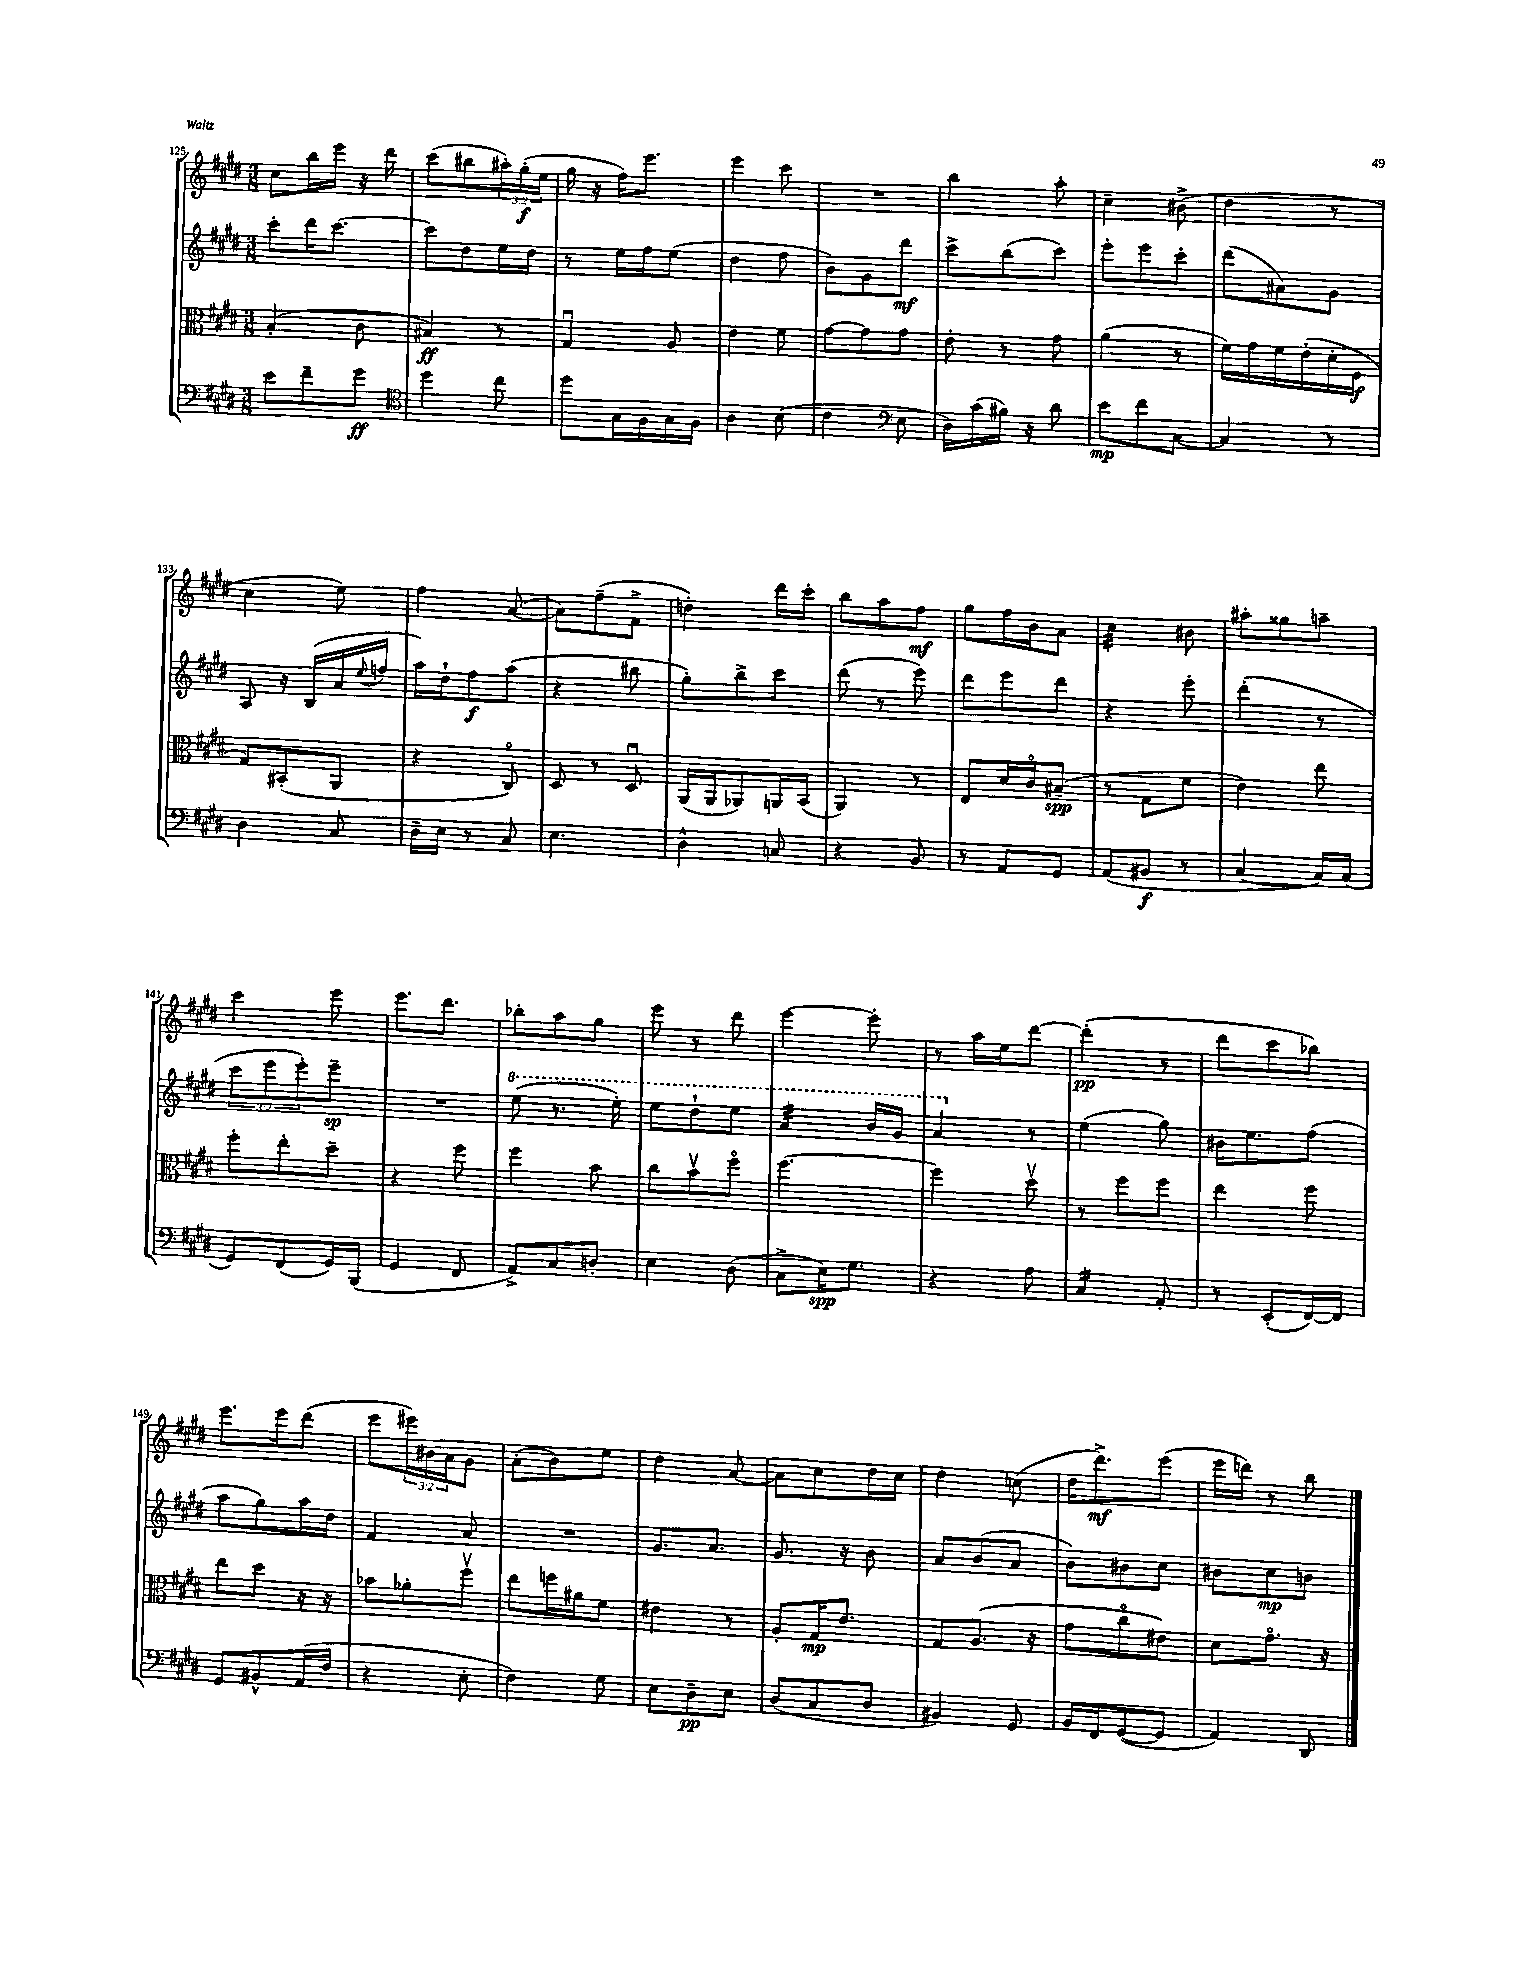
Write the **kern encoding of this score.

**kern	**kern	**kern	**kern
*staff4	*staff3	*staff2	*staff1
*clefF4	*clefC3	*clefG2	*clefG2
*k[f#c#g#d#]	*k[f#c#g#d#]	*k[f#c#g#d#]	*k[f#c#g#d#]
*M3/8	*M3/8	*M3/8	*M3/8
8e	(4B'	8ccc#'	8cc#
8f#~	.	16ddd#	16bb
.	.	[8.ccc#	16eee
8g#	8c#	.	16r
.	.	.	16ddd#
=	=	=	=
*clefC4	*	*	*
4dd#	4B#)	8ccc#]	(8ccc#
.	.	8dd#	8bb#
8cc#	8r	16ee	24aa#')
.	.	.	(24gg#'
.	.	16dd#	.
.	.	.	24ee
=	=	=	=
8dd#	4G#u	8r	16gg#
.	.	.	16r
16G#	.	16ee	16ff#)
16F#	.	16ff#	8.eee
16G#	8A	(8ee	.
16F#	.	.	.
=	=	=	=
4A	4e	4dd#	4eee
(8B	8f#	8ff#	8ccc#
=	=	=	=
4c#	[8g#	8b)	4.r
.	8g#]	8g#	.
*clefF4	*	*	*
8E	8g#	8ddd#	.
=	=	=	=
16D#)	8e'	8ccc#^	4bb
(16c#	.	.	.
16B#)	8r	(8bb	.
16r	.	.	.
8d#	8g#	8ccc#)	8aa'
=	=	=	=
8e	(4a	8eee'	4cc#~
8f#	.	8eee	.
[8C#	8r	8ccc#'	(8b#^
=	=	=	=
4C#]	16f#)	(8ddd#	4dd#
.	16g#	.	.
.	16f#	8a#)	.
.	(16e'	.	.
8r	16d#'	8g#	8r
.	16F#	.	.
=	=	=	=
4D#	8G#)	8A	4cc#
.	(8BB#'	16r	.
.	.	(16B	.
8C#	8AA	16a	8ee)
.	.	8qqee	.
.	.	16ff	.
=	=	=	=
16D#~	4r	16aa)	4ff#
16E	.	16dd#`	.
8r	.	8ff#	.
8C#	8C#o)	(8aa	([8a
=	=	=	=
4.E	8D#	4r	8a])
.	8r	.	(8ff#~
.	8D#u	8bb#	8f#^
=	=	=	=
4D#^^	(16AA	8gg#')	4dd')
.	16AA	.	.
.	8AA-)	8bb^	.
8C	16AA	8ccc#	16ddd#
.	(16BB	.	16ccc#'
=	=	=	=
4r	4AA)	(8ddd#	8bb
.	.	8r	8aa
8BB	8r	8eee)	8ff#
=	=	=	=
8r	8E	8ddd#	8gg#
8AA	16d#	8eee	16ff#
.	16c#o	.	16b
8GG#	(8B#~	8ddd#	8a
=	=	=	=
(8AA	8r	4r	4cc#
8BB#	8G#	.	.
8r	8f#	8eee'	8b#
=	=	=	=
[4C#	4e)	(4ddd#'	8aa#'
.	.	.	8gg##
16C#])	8ee	8r	8aa~
(16C#	.	.	.
=	=	=	=
8GG#)	8ff#'	12ccc#	4ccc#
.	.	12eee	.
(8FF#	8ee'	.	.
.	.	12eee')	.
16GG#)	8dd#~	8eee~	8eee
(16BBB	.	.	.
=	=	=	=
4GG#	4r	4.r	8.eee
.	.	.	8.ddd#
8FF#	8ff#	.	.
=	=	=	=
8AA^)	4ff#	(8eee	8bb-'
8C#	.	8.r	8aa
8D'	8b	.	8gg#
.	.	16eee')	.
=	=	=	=
4E	8cc#	8eee	8eee
.	8bv	8ddd#`	8r
(8D#	8ff#o	8eee	8ddd#
=	=	=	=
8C#^	[4.ff#	4aa	[4eee
16E)	.	.	.
8.G#	.	.	.
.	.	16bb	8eee']
.	.	16gg#	.
=	=	=	=
4r	4ff#]	4aa	8r
.	.	.	16aa
.	.	.	16ee
8A	8dd#v	8r	[8ddd#
=	=	=	=
4C#	8r	(4ee	(4ddd#']
.	8ff#	.	.
8AA'	8ff#	8gg#)	8r
=	=	=	=
8r	4ee	16b#	8ddd#
.	.	8.ee	.
(8EE'	.	.	8ccc#
[16FF#)	8ff#	(8ff#	8bb-)
16FF#]	.	.	.
=	=	=	=
8GG#	8ee	8aa	8.eee
8BB#^^	8dd#	8gg#)	.
.	.	.	16eee
(16AA	16r	16aa	(8ddd#
16F#	16r	16dd#	.
=	=	=	=
4r	8b-	4f#	8eee
.	8a-'	.	24eee#)
.	.	.	24b#
.	.	.	24a
8E'	8ff#v	8a	8g#
=	=	=	=
4F#)	8ee	4.r	(8a'
.	16ff	.	8b)
.	16a#	.	.
8G#	8f#	.	8ee
=	=	=	=
8E	4e#	8.g#	4dd#
8D#~	.	.	.
.	.	8.a	.
8E	8r	.	[8a
=	=	=	=
(8D#	8A'	8.g#	8a]
8C#	16G#	.	8cc#
.	8.e	16r	.
8D#	.	8b	16dd#
.	.	.	16cc#
=	=	=	=
4BB#)	8G#	8a	4dd#
.	(8.A	(8b	.
8GG#	.	8a	(8cc
.	16r	.	.
=	=	=	=
16BB	8g#	8b)	16dd#
16FF#	.	.	8.ddd#^)
([8GG#	8cc#o	8b#	.
8GG#]	8e#)	8cc#	(8eee
=	=	=	=
4AA)	8d#	8b#	16eee
.	.	.	16ddd)
.	8.g#o	8cc#	8r
8DD#	.	8b	8bb
.	16r	.	.
==	==	==	==
*-	*-	*-	*-
